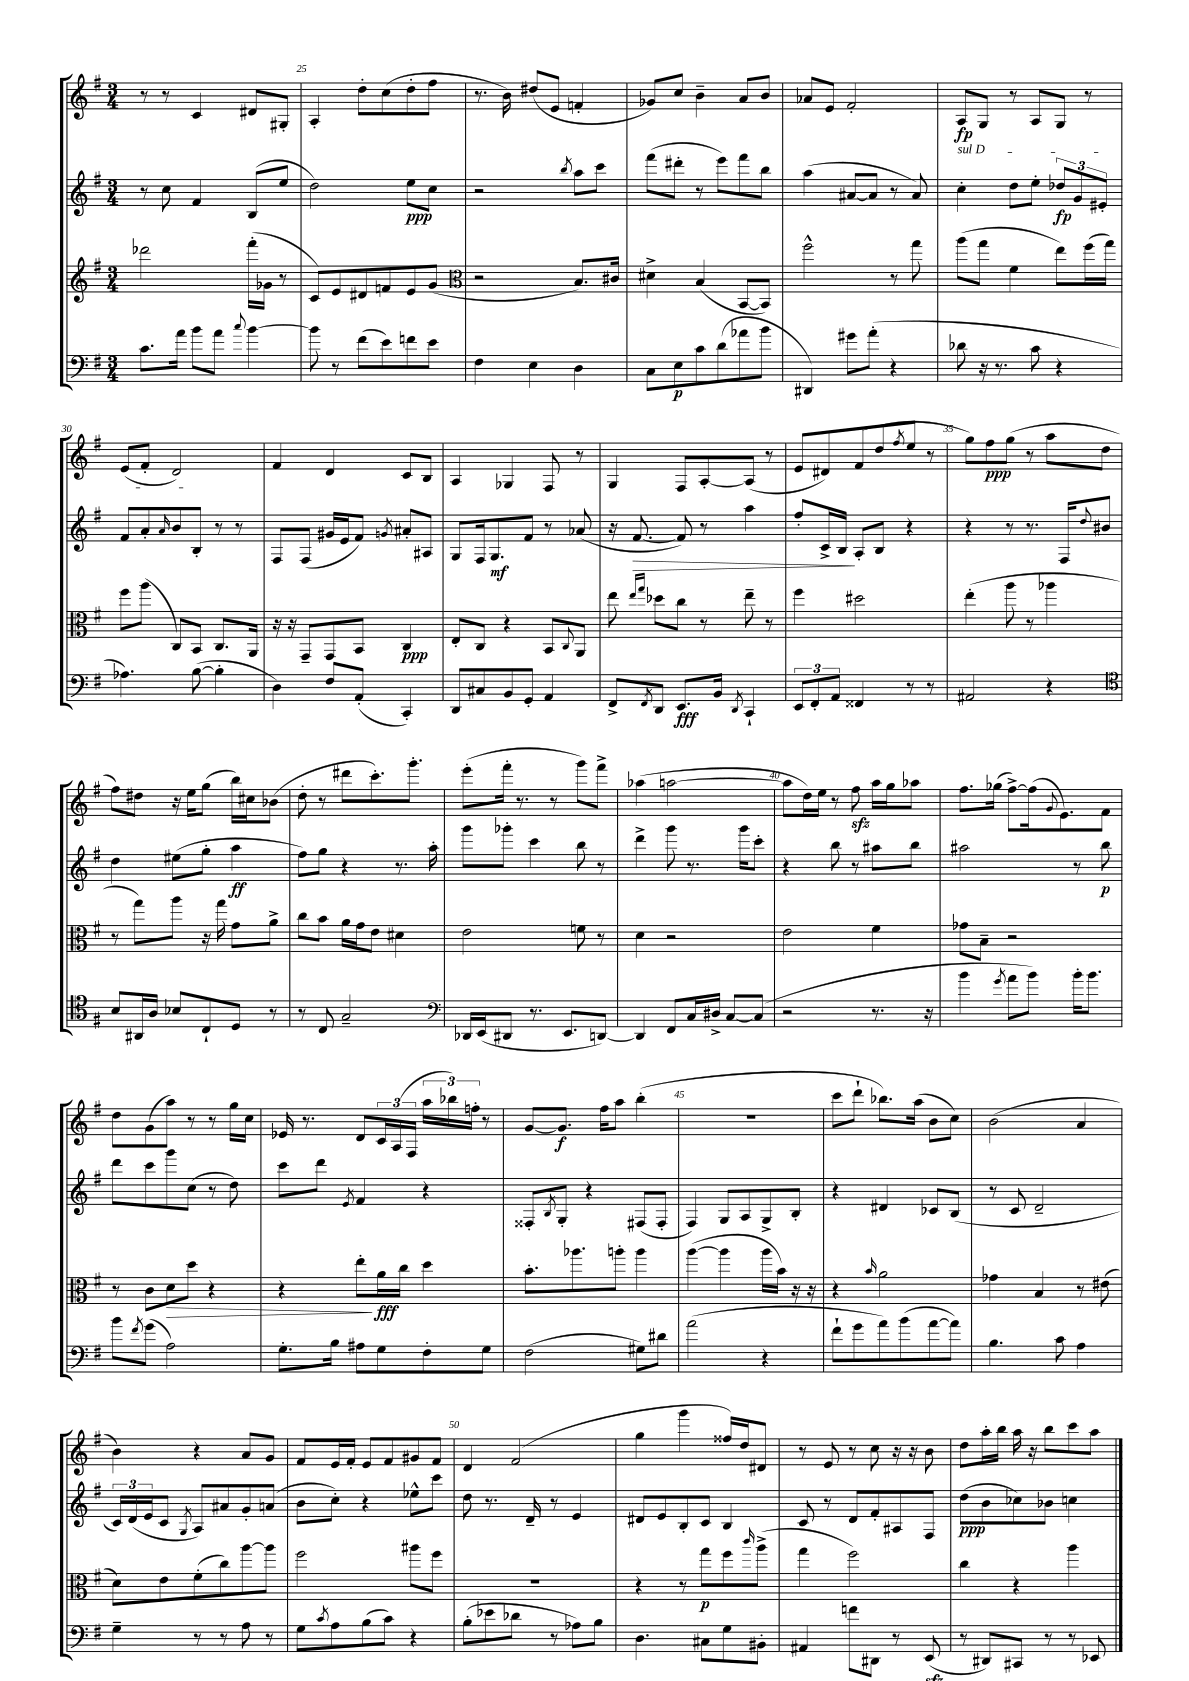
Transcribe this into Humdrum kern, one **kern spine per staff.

**kern	**dynam	**kern	**dynam	**kern	**dynam	**kern	**dynam
*part4	*part4	*part3	*part3	*part2	*part2	*part1	*part1
*staff4	*staff4	*staff3	*staff3	*staff2	*staff2	*staff1	*staff1
*clefF4	*	*clefG2	*	*clefG2	*	*clefG2	*
*k[f#]	*	*k[f#]	*	*k[f#]	*	*k[f#]	*
*M3/4	*	*M3/4	*	*M3/4	*	*M3/4	*
=24	=24	=24	=24	=24	=24	=24	=24
8.c\L	.	2ddd-X\	.	8r	.	8r	.
.	.	.	.	8cc\	.	8r	.
16a\Jk	.	.	.	.	.	.	.
8b\L	.	.	.	4f#/	.	4c/	.
8a\J	.	.	.	.	.	.	.
8qqcc/	.	.	.	.	.	.	.
[4b\	.	(16fff#'\LL	.	(8B/L	.	8d#X/L	.
.	.	16g-X\JJ	.	.	.	.	.
.	.	8r	.	8ee/J	.	8G#X'/J	.
=25	=25	=25	=25	=25	=25	=25	=25
8b\]	.	8c/L)	.	2dd\)	.	4A'/	.
8r	.	8e/	.	.	.	.	.
(8f#\L	.	8d#X/	.	.	.	8dd'\L	.
8e\)	.	8fn/	.	.	.	(8cc\	.
8fn\	.	8e/	.	8ee\L	ppp	8dd'\	.
8e\J	.	(8g/J	.	8cc\J	.	8ff#\J	.
=26	=26	=26	=26	=26	=26	=26	=26
*	*	*clefC3	*	*	*	*	*
4F#\	.	2r	.	2r	.	8.r	.
.	.	.	.	.	.	16b\)	.
4E\	.	.	.	.	.	(8dd#X/L	.
.	.	.	.	.	.	8e/J	.
.	.	.	.	8qbb/	.	.	.
4D\	.	8.B/L)	.	8aa\L	.	4fn'/	.
.	.	.	.	8ccc\J	.	.	.
.	.	16c#X/Jk	.	.	.	.	.
=27	=27	=27	=27	=27	=27	=27	=27
8C\L	.	4d#X^\	.	(8fff#\L	.	8g-X/L)	.
8E\	p	.	.	8ddd#X'\J	.	8cc/J	.
8c\	.	(4B/	.	8r	.	4b~\	.
(8d\	.	.	.	8eee\L)	.	.	.
8a-X\	.	[8BB/L	.	8fff#\	.	8a/L	.
8b\J	.	8BB/J])	.	8bb\J	.	8b/J	.
=28	=28	=28	=28	=28	=28	=28	=28
4DD#X/)	.	2ff#^^\	.	(4aa\	.	8a-X/L	.
.	.	.	.	.	.	8e/J	.
8g#X\L	.	.	.	[8a#X/L	.	2f#'/	.
(8a'\J	.	.	.	8a#/J]	.	.	.
4r	.	8r	.	8r	.	.	.
.	.	8gg\	.	8a#/)	.	.	.
=29	=29	=29	=29	=29	=29	=29	=29
!	!	!	!	!LO:TX:a:i:t=sul D	!	!	!
8d-X\	.	(8aa\L	.	4cc'\	.	8A/L	fp
16r	.	8gg\J	.	.	.	8G/J	.
8.r	.	.	.	.	.	.	.
.	.	4f#\	.	8dd\L	.	8r	.
8c\	.	.	.	8ee'\J	.	8A/L	.
4r	.	8ee\L)	.	12dd-X/L	fp	8G/J	.
.	.	.	.	12g/	.	.	.
.	.	(16ff#\L	.	.	.	8r	.
.	.	.	.	12e#X'/J	.	.	.
.	.	16gg\JJ)	.	.	.	.	.
!!LO:LB:g=z
=30	=30	=30	=30	=30	=30	=30	=30
4.A-X\)	.	8ff#\L	.	8f#/L	.	(8e/L	.
.	.	(8aa\J	.	8a'/	.	8f#'/J	.
.	.	.	.	16qqa/	.	.	.
.	.	8C/L)	.	8b/	.	2d/)	.
([8B\	.	8BB/J	.	8B'/J	.	.	.
4B'\]	.	8.C/L	.	8r	.	.	.
.	.	.	.	8r	.	.	.
.	.	16AA/Jk	.	.	.	.	.
=31	=31	=31	=31	=31	=31	=31	=31
4D\)	.	16r	.	8F#/L	.	4f#/	.
.	.	16r	.	.	.	.	.
.	.	8GG~/L	.	(8F#/J	.	.	.
8F#/L	.	8GG/	.	16g#X/LL	.	4d/	.
.	.	.	.	16e/J	.	.	.
(8AA'/J	.	8BB/J	.	8f#/J)	.	.	.
.	.	.	.	8qgn/	.	.	.
4CC'/)	.	4C/	ppp	8a#X'/L	.	8c/L	.
.	.	.	.	8A#X/J	.	8B/J	.
=32	=32	=32	=32	=32	=32	=32	=32
8DD/L	.	8E'/L	.	8G/L	.	4A/	.
8C#X/	.	8C/J	.	16F#/k	.	.	.
.	.	.	.	8.G/	mf	.	.
8BB/	.	4r	.	.	.	4G-X/	.
8GG'/J	.	.	.	8f#/J	.	.	.
4AA/	.	8BB/L	.	8r	.	8F#/	.
.	.	8qqC/	.	.	.	.	.
.	.	8AA/J	.	(8a-X/	.	8r	.
=33	=33	=33	=33	=33	=33	=33	=33
8FF#^/L	.	8ee\	.	16r	.	4G/	.
!	!	!	!	!	!LO:HP:b	!	!
.	.	.	.	[8.f#/	>	.	.
.	.	16qqee/LL	.	.	.	.	.
8qFF#/	.	16qqgg/JJ	.	.	.	.	.
8DD/J	.	8dd-X\L	.	.	.	.	.
8.EE/L	fff	8cc\J	.	8f#/])	.	8F#/L	.
.	.	8r	.	8r	.	[8A'/	.
16BB/Jk	.	.	.	.	.	.	.
8qDD/	.	.	.	.	.	.	.
4CC`/	.	8ee~\	.	4aa\	.	(8A/J]	.
.	.	8r	.	.	.	8r	.
=34	=34	=34	=34	=34	=34	=34	=34
12EE/L	.	4ff#\	.	8ff#'/L	.	8e/L	.
12FF#'/	.	.	.	.	.	.	.
.	.	.	.	16c^/L	.	8d#X/)	.
12AA/J	.	.	.	.	.	.	.
.	.	.	.	16B/JJ	.	.	.
4FF##X/	.	2dd#X\	.	8A'/L	]	(8f#/	.
.	.	.	.	8B/J	.	8dd/	.
.	.	.	.	.	.	8qff#/	.
8r	.	.	.	4r	.	8ee/J	.
8r	.	.	.	.	.	8r	.
=35	=35	=35	=35	=35	=35	=35	=35
2AA#X/	.	(4ee'\	.	4r	.	8gg\L)	.
.	.	.	.	.	.	8ff#\	ppp
.	.	8aa\	.	8r	.	(8gg\J	.
.	.	8r	.	8.r	.	8r	.
4r	.	4aa-X\	.	.	.	8aa\L	.
.	.	.	.	16F#/KL	.	.	.
.	.	.	.	8qqdd/	.	.	.
.	.	.	.	8b#X/J	.	8dd\J	.
!!LO:LB:g=z
=36	=36	=36	=36	=36	=36	=36	=36
*clefC4	*	*	*	*	*	*	*
8B/L	.	8r	.	4dd\	.	8ff#\L)	.
16AA#X/L	.	8gg\L)	.	.	.	8dd#X\J	.
16A/JJ	.	.	.	.	.	.	.
8B-X/L	.	8aa\J	.	(8ee#X\L	.	16r	.
.	.	.	.	.	.	16ee\KL	.
8C`/	.	16r	.	8gg'\J	.	(8gg\J	.
.	.	16gg\	.	.	.	.	.
8D/J	.	8g\L	.	4aa\	ff	16bb\LL)	.
.	.	.	.	.	.	16cc#X\J	.
8r	.	8a^\J	.	.	.	(8b-X\J	.
=37	=37	=37	=37	=37	=37	=37	=37
8r	.	8cc\L	.	8ff#\L)	.	8dd'\	.
8C/	.	8b\J	.	8gg\J	.	8r	.
2G~/	.	16a\LL	.	4r	.	8ddd#X\L	.
.	.	16g\J	.	.	.	.	.
.	.	8e\J	.	.	.	8.ccc'\)	.
.	.	4d#X\	.	8.r	.	.	.
.	.	.	.	.	.	8.ggg'\J	.
.	.	.	.	16aa'\	.	.	.
=38	=38	=38	=38	=38	=38	=38	=38
*clefF4	*	*	*	*	*	*	*
16DD-X/LL	.	2e\	.	8ggg\L	.	(8eee'\L	.
(16EE/J	.	.	.	.	.	.	.
8DD#X/J	.	.	.	8ggg-X'\J	.	16fff#'\Jk	.
.	.	.	.	.	.	8.r	.
8.r	.	.	.	4ccc\	.	.	.
.	.	.	.	.	.	8r	.
8.EE/L	.	.	.	.	.	.	.
.	.	8fn\	.	8bb\	.	8ggg\L)	.
[8DDn/J)	.	8r	.	8r	.	8fff#^\J	.
=39	=39	=39	=39	=39	=39	=39	=39
4DD/]	.	4d\	.	4ddd^\	.	(4aa-X\	.
8FF#/L	.	2r	.	8ggg\	.	[2aan\	.
16C/L	.	.	.	8.r	.	.	.
16D#X^/JJ	.	.	.	.	.	.	.
[8C/L	.	.	.	.	.	.	.
.	.	.	.	16ggg\KL	.	.	.
(8C/J]	.	.	.	8ccc'\J	.	.	.
=40	=40	=40	=40	=40	=40	=40	=40
2r	.	2e\	.	4r	.	8aa\L]	.
.	.	.	.	.	.	16dd\L)	.
.	.	.	.	.	.	16ee\JJ	.
.	.	.	.	8bb\	.	8r	.
.	.	.	.	8r	.	8ff#zz\	.
8.r	.	4f#\	.	8aa#X\L	.	16aa\LL	.
.	.	.	.	.	.	16gg\J	.
.	.	.	.	8bb\J	.	8aa-X\J	.
16r	.	.	.	.	.	.	.
=41	=41	=41	=41	=41	=41	=41	=41
4b\	.	8g-X\L	.	2aa#X\	.	8.ff#\L	.
.	.	8B~\J	.	.	.	.	.
.	.	.	.	.	.	(16gg-X\Jk	.
8qg/	.	.	.	.	.	.	.
8a\L	.	2r	.	.	.	[8ff#^\L)	.
8b\J)	.	.	.	.	.	(16ff#\k]	.
.	.	.	.	.	.	8qqg/	.
.	.	.	.	.	.	8.e\)	.
16b'\KL	.	.	.	8r	.	.	.
8.b\J	.	.	.	.	.	.	.
.	.	.	.	8bb\	p	8f#\J	.
!!LO:LB:g=z
=42	=42	=42	=42	=42	=42	=42	=42
8b\L	.	8r	.	8ddd\L	.	8dd\L	.
8qf#/	.	.	.	.	.	.	.
(8g\J	.	8c\L	.	8ccc\	.	(8g\	.
!	!	!	!LO:HP:b	!	!	!	!
2A\)	.	8d\	>	8ggg\	.	8aa\J)	.
.	.	8dd\J	.	(8cc\J	.	8r	.
.	.	4r	.	8r	.	8r	.
.	.	.	.	8dd\)	.	16gg\LL	.
.	.	.	.	.	.	16cc\JJ	.
=43	=43	=43	=43	=43	=43	=43	=43
8.G'\L	.	4r	.	8ccc\L	.	16e-X/	.
.	.	.	.	.	.	8.r	.
.	.	.	.	8ddd\J	.	.	.
16B\Jk	.	.	.	.	.	.	.
.	.	.	.	8qe/	.	.	.
8A#X\L	.	8ee'\L	.	4f#/	.	8d/L	.
8G\	.	16a\L	] fff	.	.	24c/L	.
.	.	.	.	.	.	(24A/	.
.	.	16cc\JJ	.	.	.	.	.
.	.	.	.	.	.	24F#/JJ	.
8F#'\	.	4dd\	.	4r	.	24aa\LL	.
.	.	.	.	.	.	24bb-X\)	.
.	.	.	.	.	.	24ffn'\JJ	.
8G\J	.	.	.	.	.	8r	.
=44	=44	=44	=44	=44	=44	=44	=44
(2F#\	.	8.b'\L	.	8F##X'/L	.	[8g/L	.
.	.	.	.	8qB/	.	.	.
.	.	.	.	8G'/J	.	8.g/J]	f
.	.	8.aa-X\	.	.	.	.	.
.	.	.	.	4r	.	.	.
.	.	.	.	.	.	16ff#\KL	.
.	.	8aan'\J	.	.	.	8aa\J	.
8G#X\L)	.	4aa\	.	(8F#X/L	.	(4bb'\	.
8d#X\J	.	.	.	8F#'/J	.	.	.
=45	=45	=45	=45	=45	=45	=45	=45
(2a\	.	([4aa\	.	4F#/)	.	2.r	.
.	.	4aa\]	.	8G/L	.	.	.
.	.	.	.	8A/	.	.	.
4r	.	16aa\LL	.	8G^/	.	.	.
.	.	16b\JJ)	.	.	.	.	.
.	.	16r	.	8B'/J	.	.	.
.	.	16r	.	.	.	.	.
=46	=46	=46	=46	=46	=46	=46	=46
8f#`\L	.	4r	.	4r	.	8ccc\L	.
8g\	.	.	.	.	.	8ddd`\J	.
.	.	16qqb/	.	.	.	.	.
8a\)	.	2a\	.	4d#X/	.	8.bb-X\L)	.
(8b\	.	.	.	.	.	.	.
.	.	.	.	.	.	(16aa\Jk	.
[8a\	.	.	.	8c-X/L	.	8b\L	.
8a\J])	.	.	.	(8B/J	.	8cc\J)	.
=47	=47	=47	=47	=47	=47	=47	=47
4.B\	.	4g-X\	.	8r	.	(2b\	.
.	.	.	.	8c/	.	.	.
.	.	4B/	.	2d~/	.	.	.
8c\	.	.	.	.	.	.	.
4A\	.	8r	.	.	.	4a/	.
.	.	(8e#X\	.	.	.	.	.
!!LO:LB:g=z
=48	=48	=48	=48	=48	=48	=48	=48
4G~\	.	8d\L)	.	24c/LL)	.	4b\)	.
.	.	.	.	(24d/	.	.	.
.	.	.	.	24e/J	.	.	.
.	.	8e\	.	8c/J	.	.	.
.	.	.	.	8qG/	.	.	.
8r	.	(8f#'\	.	8A/L)	.	4r	.
8r	.	8cc\)	.	8a#X/	.	.	.
8A\	.	[8aa\	.	8g'/	.	8a/L	.
8r	.	8aa\J]	.	(8an/J	.	8g/J	.
=49	=49	=49	=49	=49	=49	=49	=49
8G\L	.	2ff#\	.	8b\L	.	8f#/L	.
8qc/	.	.	.	.	.	.	.
8A\	.	.	.	8cc'\J)	.	16e/L	.
.	.	.	.	.	.	16f#'/JJ	.
(8B\	.	.	.	4r	.	8e/L	.
8c\J)	.	.	.	.	.	8f#/	.
4r	.	8aa#X\L	.	8ee-X^^\L	.	8g#X/	.
.	.	8ff#\J	.	8ccc\J	.	8f#/J	.
=50	=50	=50	=50	=50	=50	=50	=50
(8B'\L	.	2.r	.	8dd\	.	4d/	.
8e-X\	.	.	.	8.r	.	.	.
8d-X\J	.	.	.	.	.	(2f#/	.
.	.	.	.	16d~/	.	.	.
8r	.	.	.	8r	.	.	.
8A-X\L)	.	.	.	4e/	.	.	.
8B\J	.	.	.	.	.	.	.
=51	=51	=51	=51	=51	=51	=51	=51
4.D\	.	4r	.	8d#X/L	.	4gg\	.
.	.	.	.	8e/	.	.	.
.	.	8r	.	8B'/	.	4ggg\	.
8C#X\L	.	8gg\L	p	8c/J	.	.	.
8G\	.	8ff#\	.	4B/	.	16ff##X/LL)	.
.	.	.	.	.	.	16dd/J	.
.	.	16qqccc/	.	.	.	.	.
8BB#X'\J	.	(8aa^\J	.	.	.	8d#X/J	.
=52	=52	=52	=52	=52	=52	=52	=52
4AA#X/	.	4gg\	.	8c/	.	8r	.
.	.	.	.	8r	.	8e/	.
8fn\L	.	2ff#\)	.	8d/L	.	8r	.
8DD#X\J	.	.	.	8f#'/	.	8cc\	.
8r	.	.	.	8A#X/	.	16r	.
.	.	.	.	.	.	16r	.
(8EEzz/	.	.	.	8F#/J	.	8b\	.
=53	=53	=53	=53	=53	=53	=53	=53
8r	.	4cc\	.	(8dd\L	ppp	8dd\L	.
8DD#X/L)	.	.	.	8b\	.	16aa'\L	.
.	.	.	.	.	.	16bb\JJ	.
8CC#X/J	.	4r	.	8cc-X\)	.	16aa\	.
.	.	.	.	.	.	16r	.
8r	.	.	.	8b-X\J	.	8bb\L	.
8r	.	4aa\	.	4ccn\	.	8ccc\	.
8EE-X/	.	.	.	.	.	8aa\J	.
==	==	==	==	==	==	==	==
*-	*-	*-	*-	*-	*-	*-	*-
